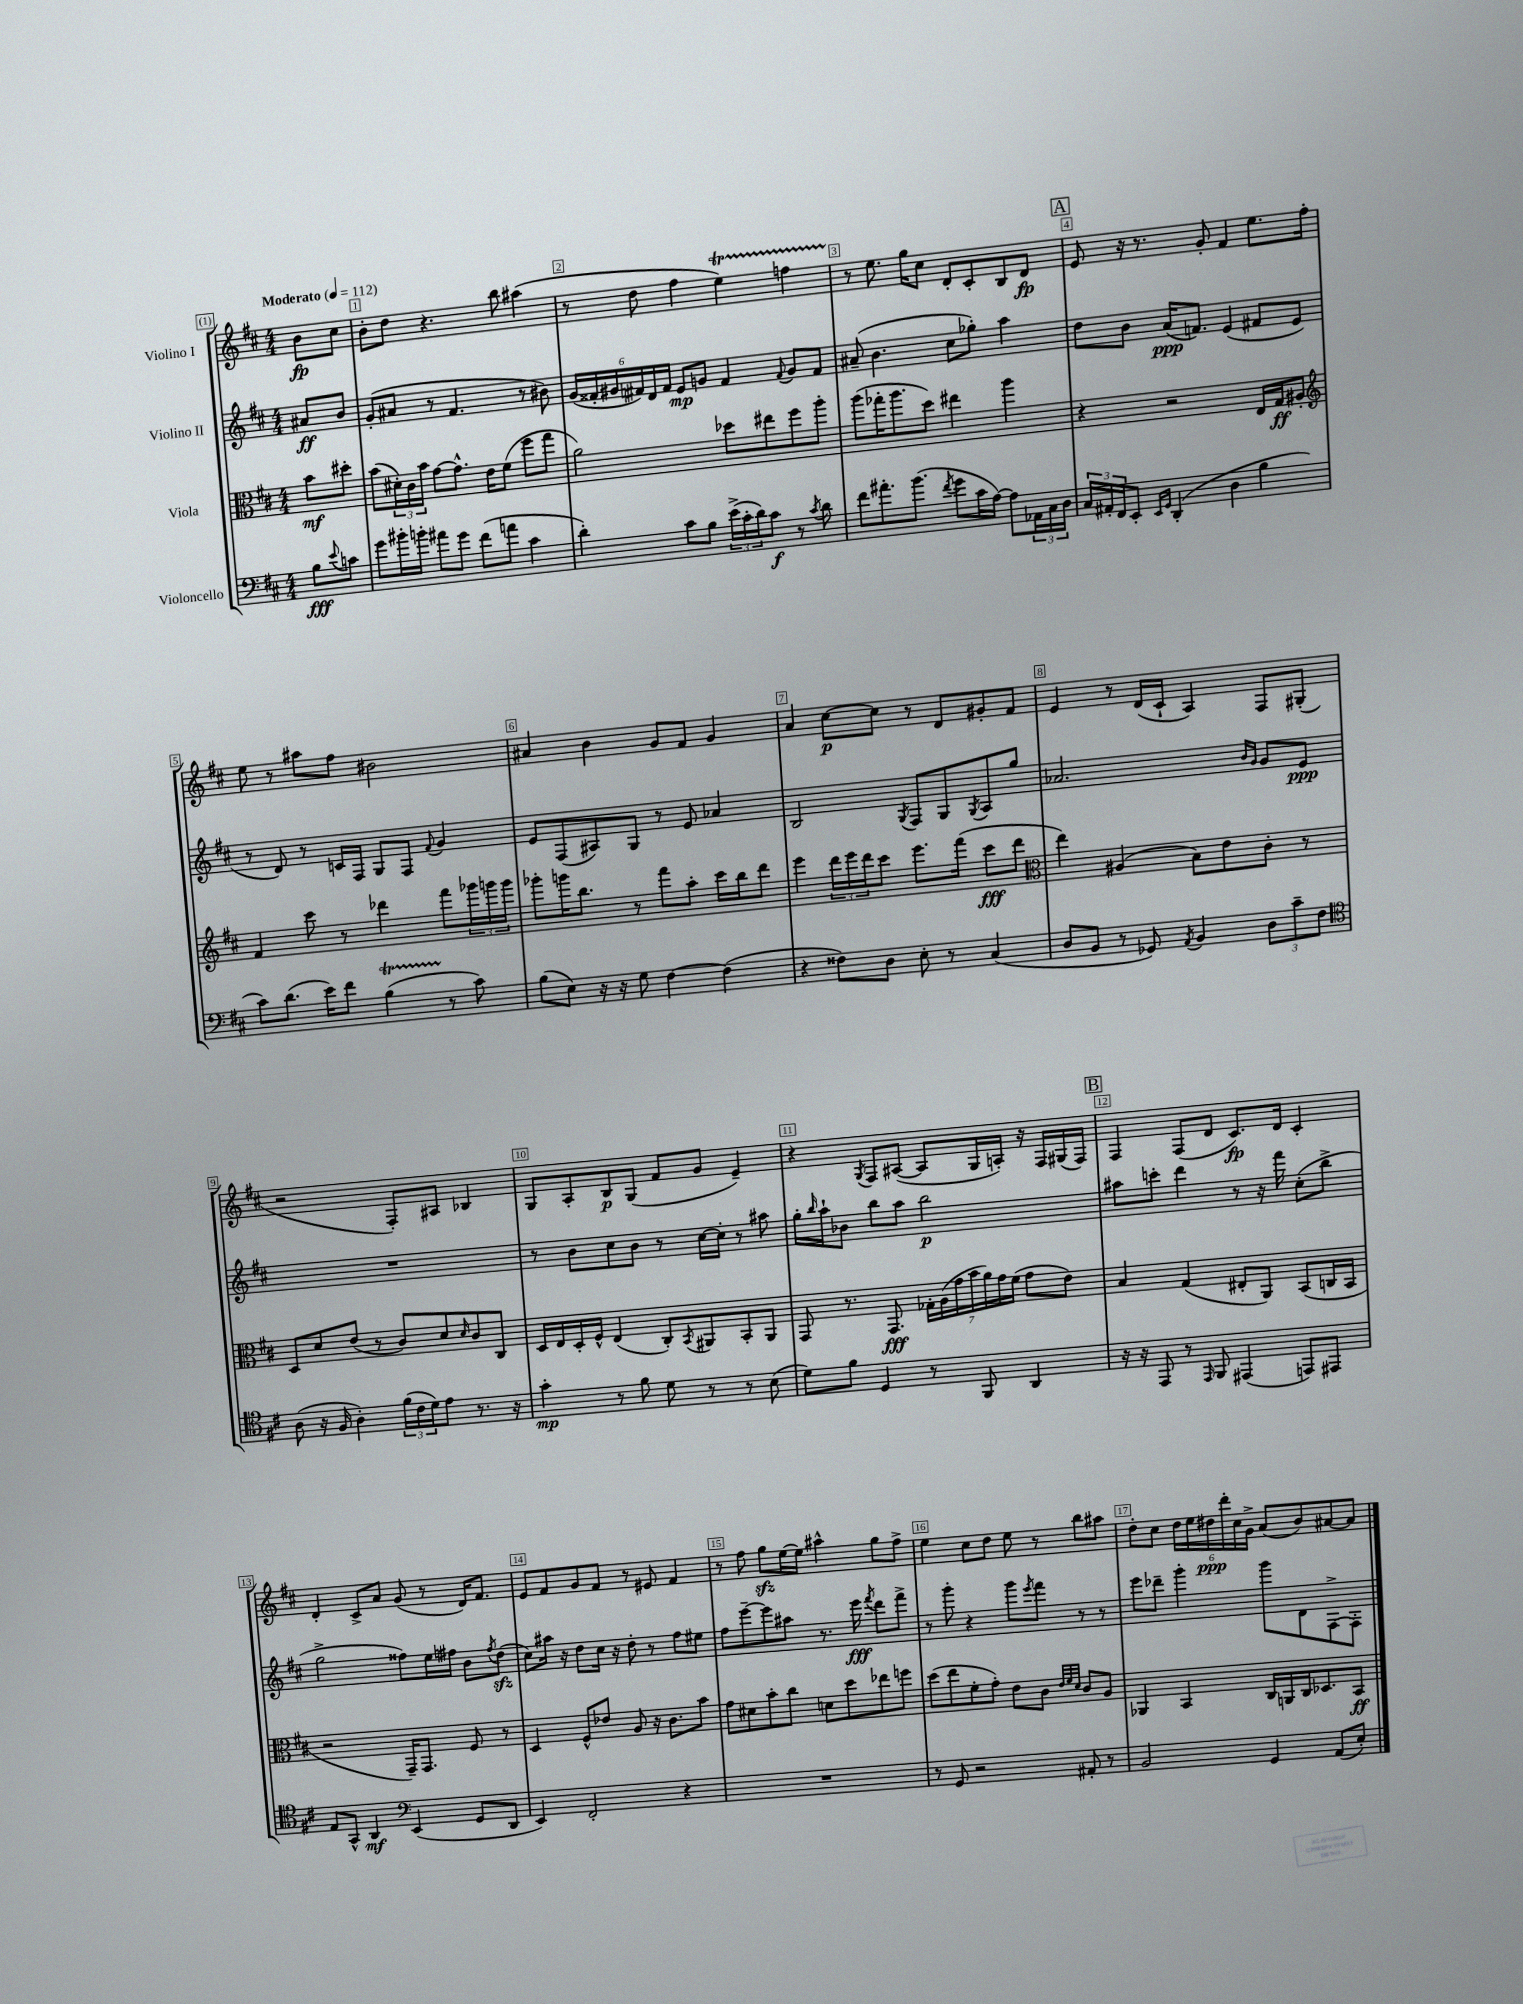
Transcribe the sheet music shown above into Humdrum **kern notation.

**kern	**kern	**kern	**kern
*staff4	*staff3	*staff2	*staff1
*clefF4	*clefC3	*clefG2	*clefG2
*k[f#c#]	*k[f#c#]	*k[f#c#]	*k[f#c#]
*M4/4	*M4/4	*M4/4	*M4/4
*MM112	*MM112	*MM112	*MM112
8B	8b	8a#	8b
8qqe	.	.	.
8c	8dd#'	8b	8cc#
=	=	=	=
8g	(8b	(8g'	8b'
16b#'	24d#')	8a#	8dd
.	24c#	.	.
16b'	.	.	.
.	24b	.	.
8a#	[8g	8r	4.r
8g	8.g^^]	4.f#	.
(8f#	.	.	.
.	16e	.	.
8a	(8f#	.	8bb
4c#	8ff#	8r	(4aa#
.	8gg	8b#)	.
=	=	=	=
4d')	2a)	(24g	8r
.	.	24f##'	.
.	.	24g#	.
.	.	24f#)	8dd
.	.	24d	.
.	.	24f#	.
8c#	.	8e	4ff#
8B	.	8g	.
(24e^	8dd-	4f#	4ee)
24c#'	.	.	.
24d)	.	.	.
8c#	8ee#	.	.
.	.	8qqf#	.
8r	8ff#	8g	4ff
8qc#	.	.	.
8d	8aa'	8f#	.
=	=	=	=
8f#	(8aa	(8a#~	8r
8.a#'	16gg-'	4.b	8.ee
.	8.aa	.	.
(8.b	.	.	16gg
.	8dd)	.	8cc#
8qf#	.	.	.
8g	4ee#	8cc#	8d'
16c#	.	8gg-')	8c#'
[16A)	.	.	.
8A]	4aa	4aa	8B
24AA-	.	.	8d
24C#	.	.	.
24D	.	.	.
=	=	=	=
24C#	4r	8dd	8e
24AA#'	.	.	.
24FF#	.	.	.
8EE'	.	8b	16r
.	.	.	8.r
16qqEE	.	.	.
16qqGG	.	.	.
(4DD'	2r	(16a	.
.	.	8.f)	.
.	.	.	8g'
4D	.	(4e	4f#
4B	16E	8f#	8.ee
.	16G	.	.
.	8A#'	8e	.
.	.	.	16ff#'
=	=	=	=
*	*clefG2	*	*
8c#)	4f#	8r	8ee
(8.d	.	8d)	8r
.	8ccc#	8r	8aa#
16e)	.	.	.
8f#	8r	16c	8ff#
.	.	16F#	.
(4B	4ddd-	8G	2b#
.	.	8F#	.
.	.	8qqf#	.
8r	8fff#	4g	.
8c#)	24ggg-	.	.
.	24ggg	.	.
.	24ggg	.	.
=	=	=	=
(8B	8ggg-'	8e	4a#
8E)	16ggg	(8F#	.
.	8.bb	.	.
16r	.	8A#)	4b
16r	.	.	.
8G	8r	8G	.
[4F#	8fff#	8r	8g
.	8aa'	8e	8f#
(4F#]	16ccc#	4a-	4g
.	16bb	.	.
.	8ddd	.	.
=	=	=	=
4r	4eee	2B	4a
8F##)	24ddd	.	[8cc#
.	24eee	.	.
.	24ddd	.	.
8D	8ccc#	.	8cc#]
.	.	8qG	.
8E'	8.eee	8F#	8r
8r	.	8G	8d
.	(16fff#	.	.
.	.	8qG	.
(4C#	8ccc#	8A	8g#'
.	8ddd	8gg	8f#
=	=	=	=
*	*clefC3	*	*
8D	4ee)	2.a-	4e
8BB	.	.	.
8r	(4A#	.	8r
8GG-)	.	.	(16d
.	.	.	16c#`
8qAA	.	.	.
4BB	8B)	.	4A)
.	8e	.	.
.	.	16qqb	.
.	.	16qqg	.
12D	8c#'	8g	8F#
12c#~	.	.	.
.	8r	8e	(8G#'
12F#	.	.	.
=	=	=	=
*clefC4	*	*	*
(8A	8D	1r	2r
16r	8d	.	.
16F#	.	.	.
4A')	(8e	.	.
.	8r	.	.
(24f#	8c#)	.	8F#')
24c#	.	.	.
24d)	.	.	.
8e	8d	.	8A#
.	16qqd	.	.
8.r	8c#	.	4B-
.	8C#	.	.
16r	.	.	.
=	=	=	=
4g'	16D	8r	8G
.	16E	.	.
.	16D'	8b	8A'
.	16F#^^	.	.
8r	(4E	8cc#	8B
8f#	.	8b	(8G
8d	8C#')	8r	8f#
.	8qBB	.	.
8r	8AA#	[16cc#	8g
.	.	16cc#']	.
8r	8BB'	8r	4e~)
(8B	8AA#	8aa#	.
=	=	=	=
8d)	8GG	16gg'	4r
.	.	16qqbb	.
.	.	16aa`	.
8f#	8.r	8b-	.
.	.	.	8qG
4D	.	8bb	8F#
.	8.GG	.	.
.	.	8aa	([8A#
8r	28G-'	2bb	8A#]
.	(28A	.	.
.	28g	.	.
.	28b	.	.
8FF#	.	.	16G
.	28a)	.	.
.	28g	.	.
.	.	.	16A')
.	(28f#	.	.
4AA	8g	.	16r
.	.	.	16F#
.	8e)	.	(16G#
.	.	.	16F#)
=	=	=	=
16r	4B	8aa#	4F#
16r	.	.	.
8EE	.	8ccc'	.
8r	(4G	4ddd	(8F#
16qqEE	.	.	.
8FF#	.	.	8d
(4EE#	8E#'	8r	8.c#)
.	8AA)	16r	.
.	.	16fff#	16d
8EE)	(8BB	(8cc#'	4c#'
8EE#	16C	8bb^	.
.	16BB	.	.
=	=	=	=
8E	2r	2gg^	4d'
8GG^^	.	.	.
4AA	.	.	8c#^
.	.	.	8a
*clefF4	*	*	*
(4EE	16GG~)	8ff##)	(8g
.	8.GG	.	.
.	.	16ee	8r
.	.	16ff#	.
8GG	8F#	8b	16d)
.	.	.	8.f#
.	.	8qff#	.
8DD	8r	(8dd	.
=	=	=	=
4EE)	4D	8cc#)	8e
.	.	16aa#	8f#
.	.	16r	.
2FF#'	8F#^^	8dd	8g
.	8e-	16cc#	8f#
.	.	16r	.
.	8A	8dd'	8r
.	16r	8r	8e#
.	8.c#	.	.
4r	.	8ff#	4f#
.	8b	8ee#	.
=	=	=	=
1r	8g	8ff#	8r
.	8d#	[8eee~	8ff#
.	8b'	8eee]	8gg
.	8cc#	8aa#	[16ee
.	.	.	16ee]
.	8d	8.r	4aa#^^
.	8dd	.	.
.	.	16eee	.
.	.	8qfff#	.
.	8ee-	8ddd	8gg
.	8ff	8fff#^	8ff#^
=	=	=	=
8r	(8dd	8r	4ee
8GG	8ee	8ggg'	.
2r	8f#'	4r	8cc#
.	8g')	.	8dd
.	8e	8ggg	8ee
.	.	8qeee	.
.	8c#	8fff#	8r
.	32qqe	.	.
.	32qqf#	.	.
.	32qqd	.	.
8AA#'	8c#	8r	8bb
8r	8A	8r	8aa#
=	=	=	=
2BB	4AA-	8eee	8dd'
.	.	8ddd-~	8cc#
.	4BB	4ggg'	24dd
.	.	.	24ee
.	.	.	24dd#
.	.	.	24ddd'
.	.	.	24cc#
.	.	.	24g^
4GG	16C#	8ggg	(8a
.	16AA	.	.
.	16C#	8d	8b)
.	8.D-	.	.
(8AA	.	[8F#^	[8a#
8E')	8BB	8F#']	8a#]
==	==	==	==
*-	*-	*-	*-
